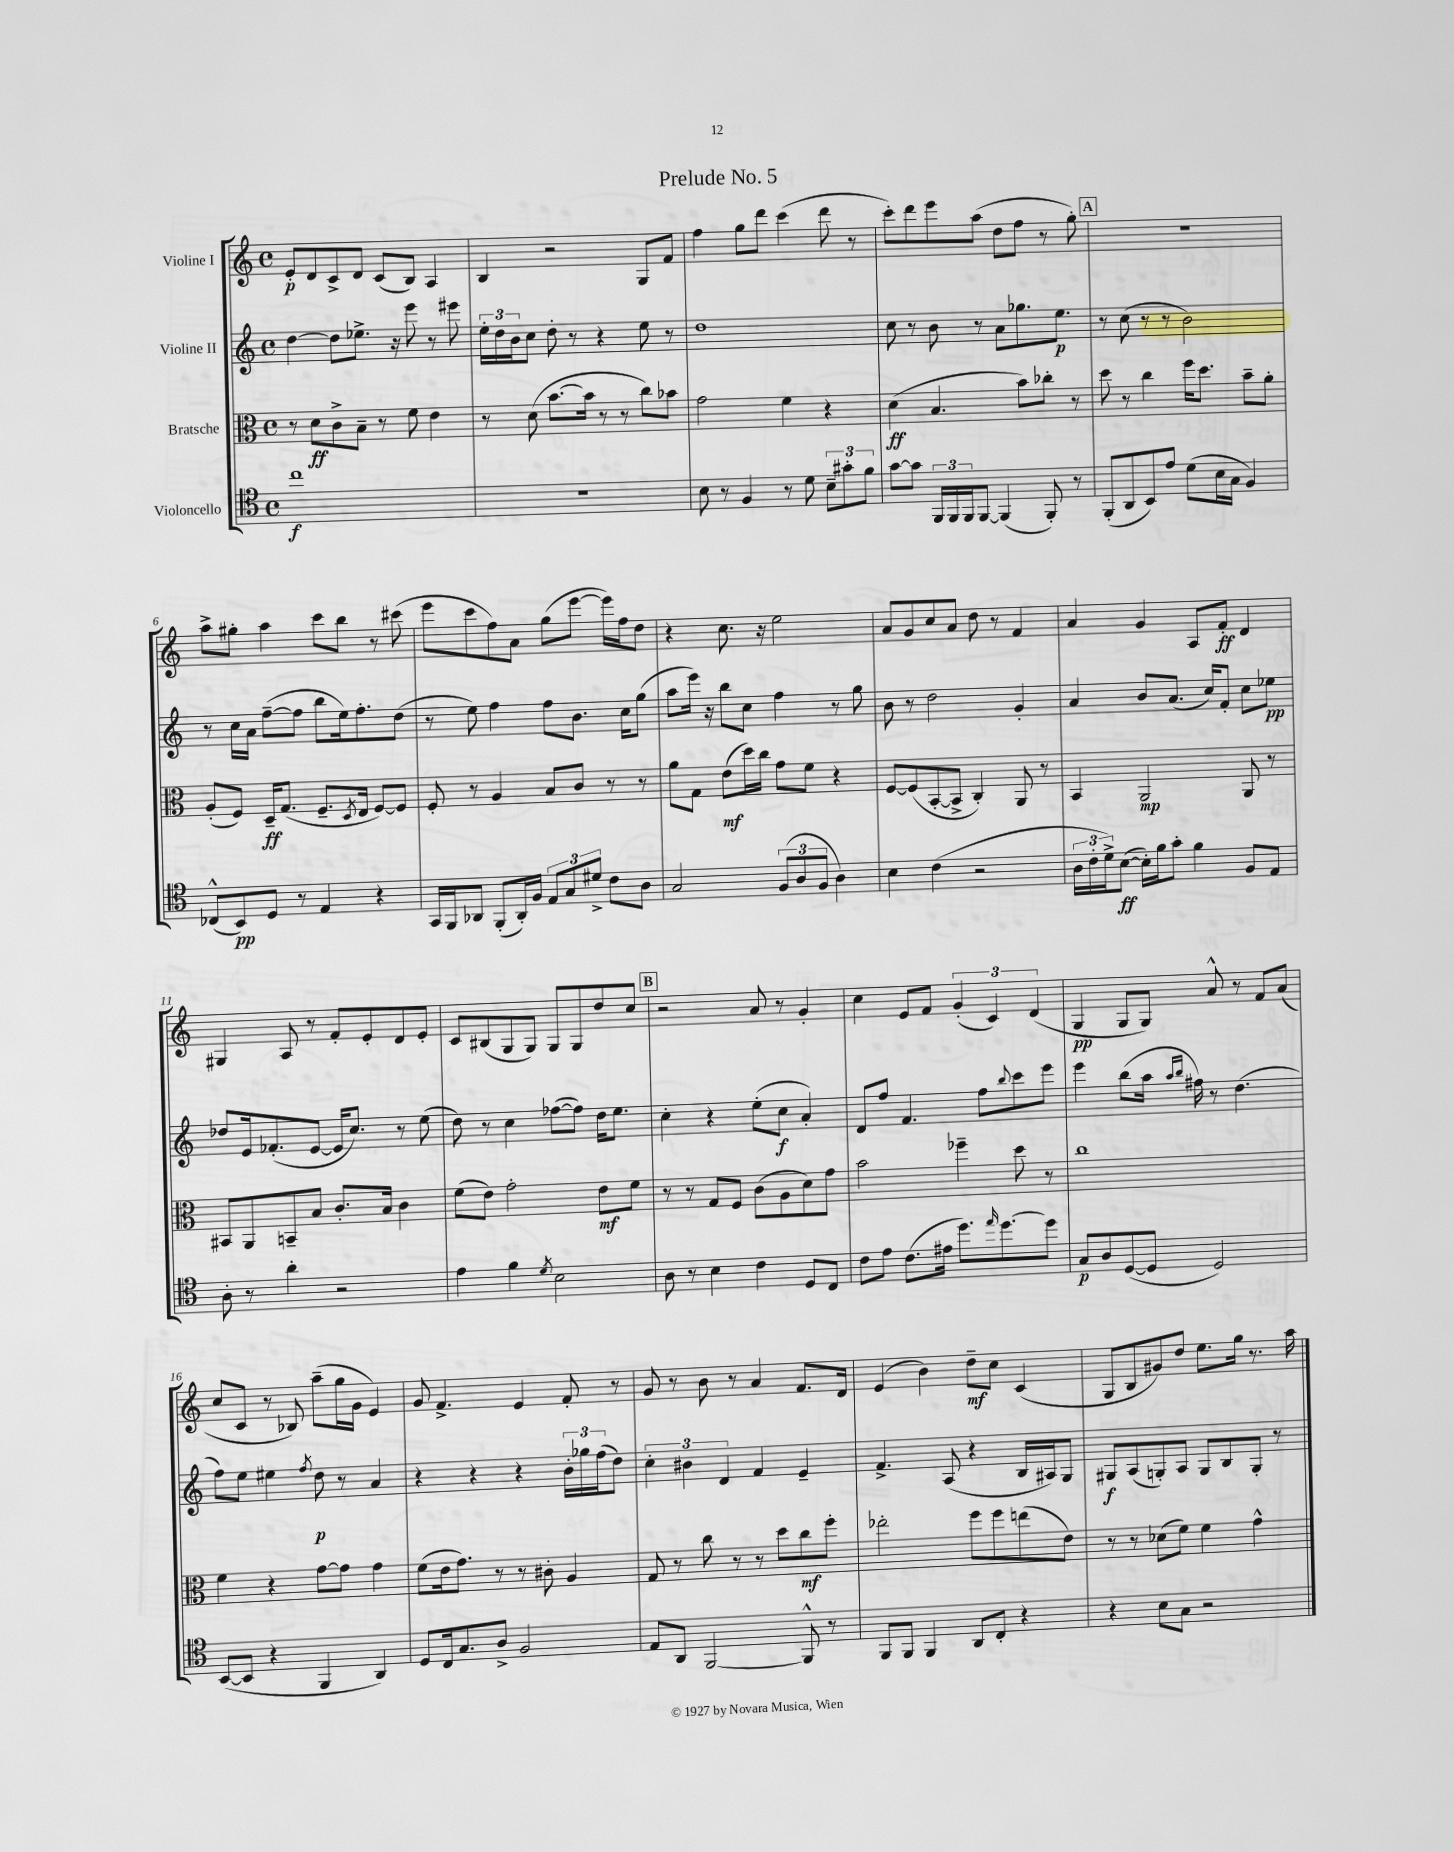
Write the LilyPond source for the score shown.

\header { title = "Prelude No. 5" }
<<
\new StaffGroup <<
\new Staff = "s0" \with { instrumentName = "Violine I" } {
    \clef treble \key c \major \defaultTimeSignature \time 4/4
    e'8-.\p d'8 c'8-> d'8 c'8( b8) a4 |
    b4 r2 g8 f'8 |
    f''4 g''8 d'''8 c'''4( d'''8 r8 |
    c'''8-.) d'''8 e'''8 a''8( d''8 f''8 r8 g''8-.) |
    \mark \markup { \box "A" } R1 |
    a''8-> gis''8-. a''4 c'''8 b''8 r8 cis'''8( |
    e'''8 c'''8 f''8) a'8 g''8( e'''8~ e'''16) f''16 d''8 |
    r4 c''8. r16 e''2 |
    a'8 g'8 c''8 a'8 d''8 r8 f'4 |
    a'4 g'4 a8 f'8-.\ff d'4 |
    gis4 a8 r8 f'8-. e'8-. d'8 e'8-. |
    c'8 bis8( g8 g8) g8 g8 d''8 c''8 |
    \mark \markup { \box "B" } r2 a'8 r8 g'4-. |
    c''4 e'8 f'8 \tuplet 3/2 { g'4-.( c'4) d'4( } |
    g4\pp g8 g8) a'8-^ r8 f'8 a'8( |
    c''8 c'8 r8 bes8) a''8--( g''16 g'16 e'4) |
    g'8 f'4.-> e'4 f'8-. r8 |
    g'8 r8 b'8 r8 a'4 f'8. d'16 |
    e'4( b'4) d''8--\mf c''8 c'4( |
    g8 b8 gis'8) d''8 e''8. g''16 r8. a''16 \bar "|." |
}
\new Staff = "s1" \with { instrumentName = "Violine II" } {
    \clef treble \key c \major \defaultTimeSignature \time 4/4
    d''4~ d''8 ees''8.-> r16 e'''8 r8 eis'''8 |
    \tuplet 3/2 { e''16-. d''16 b'16 } c''8 d''8-. r8 r4 e''8 r8 |
    d''1 |
    c''8 r8 b'8 r8 a'8 ges''8. e''8.\p |
    \mark \markup { \box "A" } r8 c''8( r8 r8 b'2) |
    r8 c''16 a'16 f''8~--( f''8 b''8 e''16) f''8.-. d''8( |
    r8 e''8) f''4 f''8 b'8. c''16 g''8( |
    a''8 e'''16) r16 b''8 c''8 f''4 r8 g''8 |
    b'8 r8 d''2 g'4-. |
    a'4 b'8 a'8.( c''16) f'8-. c''8 ees''8\pp |
    des''8 e'16 fes'8.-.( e'8~ e'16 c''8.) r8 e''8( |
    d''8) r8 c''4 fes''8~( fes''8) d''16 e''8. |
    \mark \markup { \box "B" } c''4-. r4 e''8-.( c''8\f a'4-.) |
    d'8 f''8 f'4. f''8 \appoggiatura { b''8 } c'''8 e'''8 |
    e'''4 b''8( a''16 \grace { a''16 b''16 } fis''16) r8 d''4.( |
    f''8) e''8 eis''4 \acciaccatura { f''8 } d''8\p r8 a'4 |
    r4 r4 r4 \tuplet 3/2 { b'16-. ges''16 f''16( } d''8) |
    \tuplet 3/2 { c''4-. bis'4 d'4 } f'4 e'4-- |
    f'4.-> a8( r4 b16 ais16) g8 |
    gis8\f a8( g8-.) a8 g8 b8 g8-. r8 \bar "|." |
}
\new Staff = "s2" \with { instrumentName = "Bratsche" } {
    \clef alto \key c \major \defaultTimeSignature \time 4/4
    r8 d'8\ff c'8-> b8-- r8 f'8 e'4 |
    r8 d'8( b'8.~ b'16 r8 r8 c''8) bes'8 |
    g'2 f'4 r4 |
    d'4\ff( b4. b'8) ces''8-. r8 |
    \mark \markup { \box "A" } d''8 r8 c''4 f''16 d''8. b'8-- a'8-. |
    a8-.( f8) d16--\ff g8.( f8.-- \acciaccatura { d8 } e16 f8~) f8 |
    f8-. r8 a4 b8 c'8 r8 r8 |
    a'8 g8 e'8\mf( d''16) c''16 g'8 f'8 r4 |
    f8~ f8( b,8~-. b,8-> c4-.) a,8 r8 |
    b,4 a,2\mp a,8 r8 |
    bis,8 a,8 b,8-- b8 c'8.-. b16 c'4 |
    f'8( e'8) g'2-. e'8\mf f'8 |
    \mark \markup { \box "B" } r8 r8 g8 f8 c'8( a8 d'8) g'8 |
    b'2 fes''4-- d''8 r8 |
    c''1 |
    f'4 r4 g'8~ g'8 g'4 |
    f'8( e'16 g'8.) r8 r8 cis'8-. a4 |
    g8 r8 c''8 r8 r8 d''8 c''8\mf f''8-. |
    ees''2-. f''8 f''8 e''8( e'8) |
    r8 r8 des'8( f'8) f'4 g'4-^ \bar "|." |
}
\new Staff = "s3" \with { instrumentName = "Violoncello" } {
    \clef tenor \key c \major \defaultTimeSignature \time 4/4
    c''1\f |
    R1 |
    b8 r8 f4 r8 d'8 \tuplet 3/2 { b8-- gis'8-. f'8 } |
    g'8~ g'8 \tuplet 3/2 { f,16 f,16 f,16 } f,8~ f,4( f,8-.) r8 |
    \mark \markup { \box "A" } f,8-.( a,8 b,8) e'8 d'8( b16 g16 f4) |
    ces8-^( b,8\pp) d8 r8 e4 r4 |
    g,16 f,16 aes,8 f,8-.( aes,16-.) f16 \tuplet 3/2 { e8 g8 dis'8-> } c'8 a8 |
    g2 \tuplet 3/2 { f8( a8 f8 } a4) |
    b4 c'4( r2 |
    \tuplet 3/2 { a16 c'16-. d'16->) } b8~\ff( b16-.) f'16 g'8-. f'4 f8 e8 |
    a8-. r8 a'4-. r2 |
    e'4 f'4 \acciaccatura { d'8 } b2 |
    \mark \markup { \box "B" } a8 r8 b4 c'4 d8 c8 |
    c'8 e'8 c'8.( eis'16 d''8.) \grace { e''16 } d''8.~ d''8 |
    g8\p a8 d8~( d8 d2) |
    b,8~( b,8 r4 f,4 a,4) |
    d8 c16 g8. a8-> f2 |
    e8 a,8 f,2~ f,8-^ r8 |
    f,8 f,8 f,4 a,8 c8-. r4 |
    r4 b8 g8 r2 \bar "|." |
}
>>
>>
